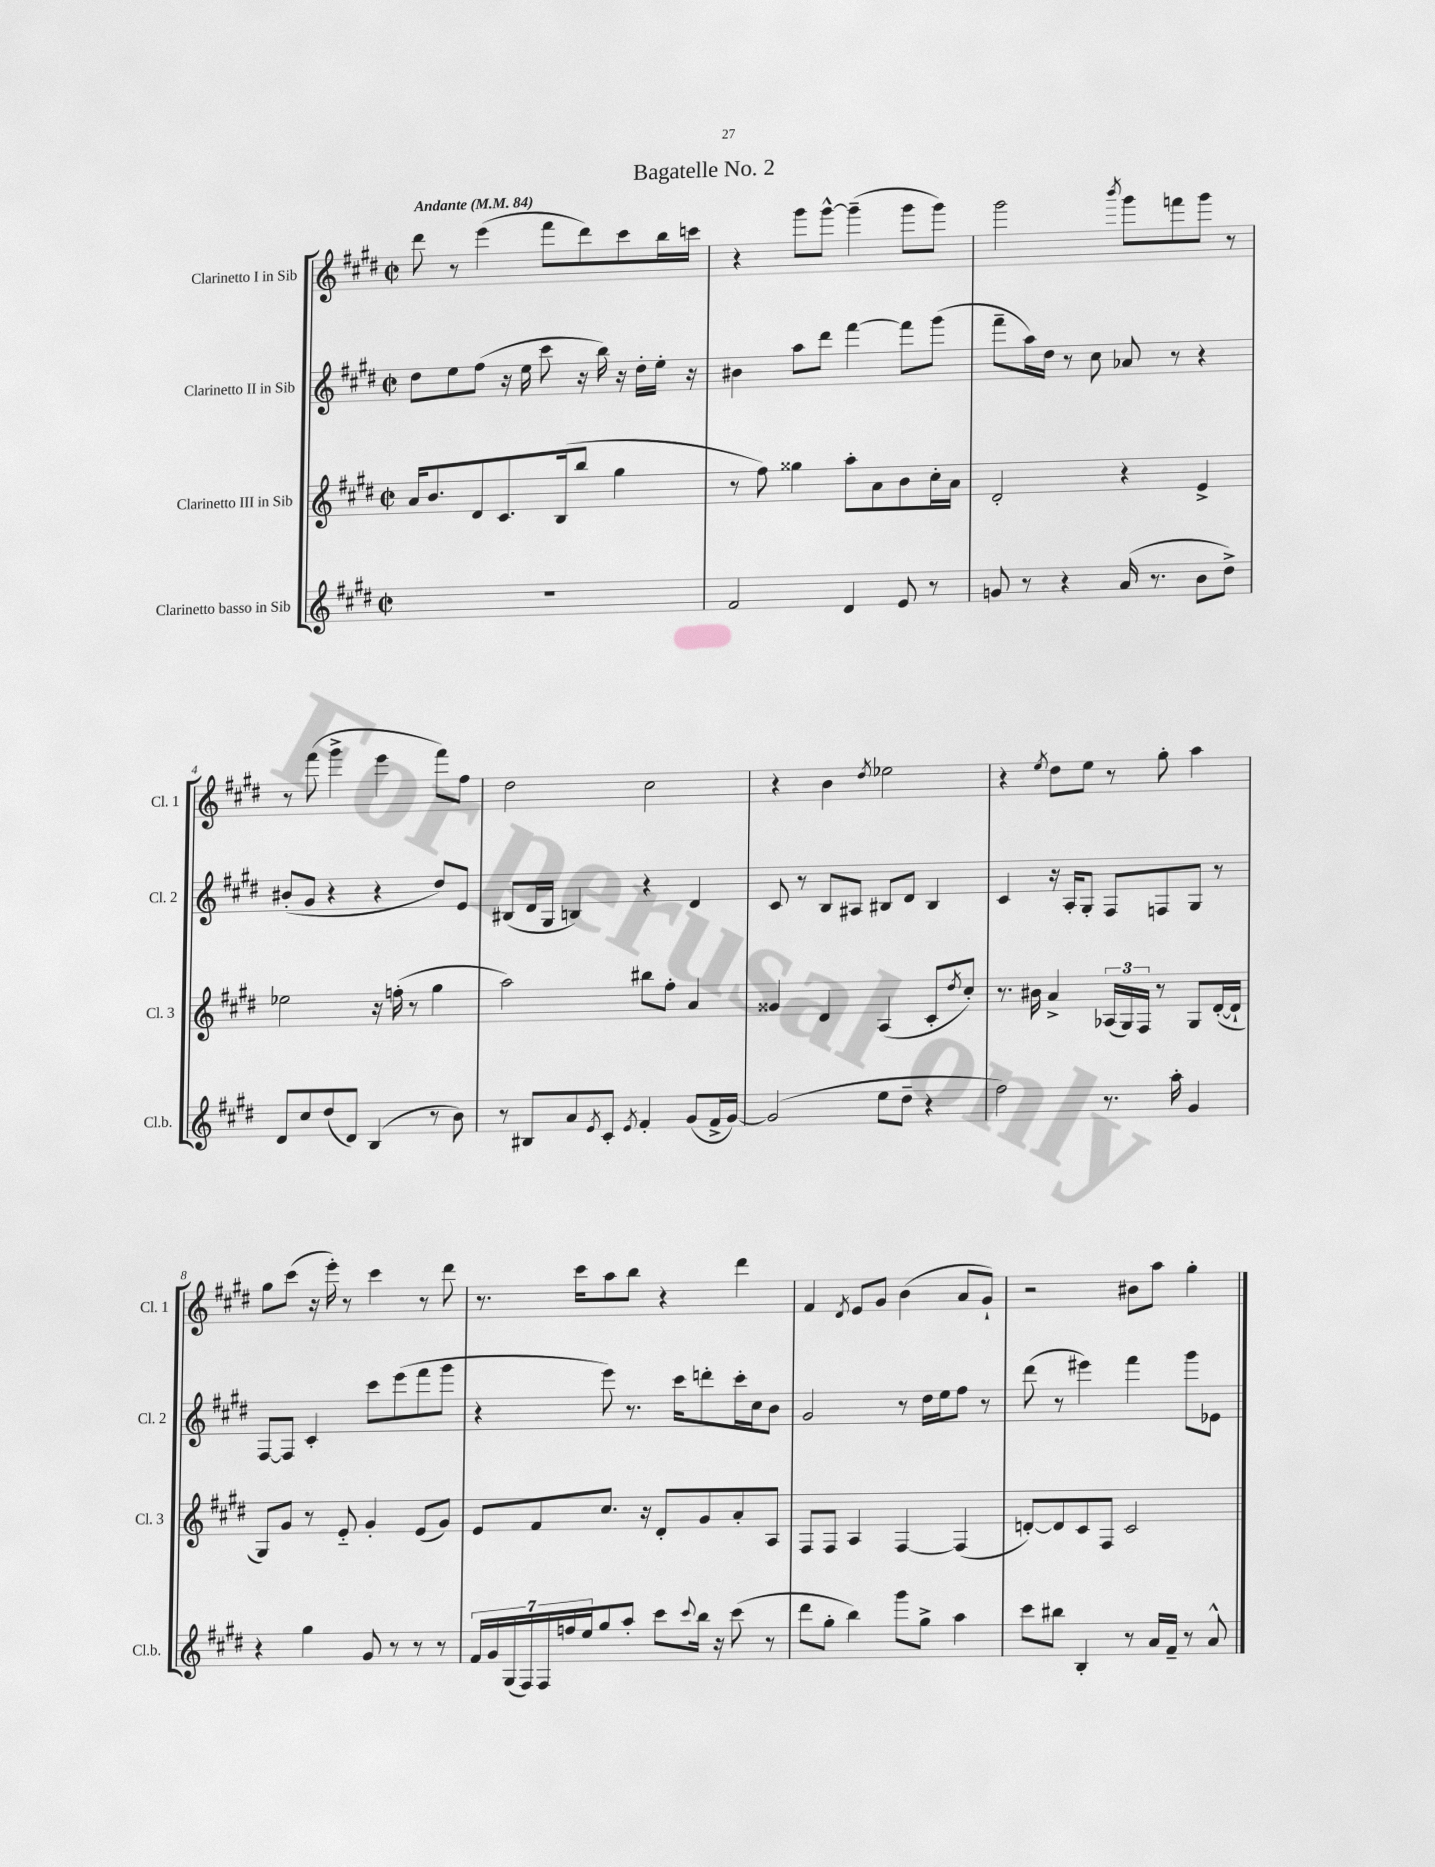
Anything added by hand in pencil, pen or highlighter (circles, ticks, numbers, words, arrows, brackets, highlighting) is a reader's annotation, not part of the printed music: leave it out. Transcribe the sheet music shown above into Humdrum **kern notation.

**kern	**kern	**kern	**kern
*staff4	*staff3	*staff2	*staff1
*clefG2	*clefG2	*clefG2	*clefG2
*k[f#c#g#d#]	*k[f#c#g#d#]	*k[f#c#g#d#]	*k[f#c#g#d#]
*M2/2	*M2/2	*M2/2	*M2/2
*met(c|)	*met(c|)	*met(c|)	*met(c|)
*MM84	*MM84	*MM84	*MM84
1r	16a	8dd#	8ddd#
.	8.b	.	.
.	.	8ee	8r
.	8d#	(8ff#	(4eee
.	8.c#	16r	.
.	.	16ee	.
.	.	8ccc#	8fff#
.	(16B	.	.
.	8bb	16r	8ddd#)
.	.	16bb)	.
.	4gg#	16r	8ccc#
.	.	16dd#'	.
.	.	16ee'	16bb
.	.	16r	16ccc
=	=	=	=
2f#	8r	4b#	4r
.	8ff#)	.	.
.	4gg##	8aa	8ggg#
.	.	8ddd#	[8ggg#^^
4d#	8aa'	[4fff#	(4ggg#~]
.	8a	.	.
8e	8b	8fff#]	8ggg#
8r	16cc#'	(8ggg#	8ggg#)
.	16a	.	.
=	=	=	=
8g	2d#'	8fff#~	2ggg#
8r	.	16aa)	.
.	.	16dd#	.
4r	.	8r	.
.	.	8cc#	.
.	.	.	8qbbb
(16a	4r	8a-	8ggg#
8.r	.	.	.
.	.	8r	8fff
8b	4e^	4r	8ggg#
8dd#^)	.	.	8r
=	=	=	=
8d#	2ee-	(8b#'	8r
8cc#	.	8g#	(8fff#
(8dd#	.	4r	4ggg#^
8d#)	.	.	.
(4B	16r	4r	4eee
.	(16ff'	.	.
.	8r	.	.
8r	4gg#	8dd#)	8fff#)
8b)	.	8e	8ff#
=	=	=	=
8r	2aa)	(8B#	2dd#
8B#	.	16d#	.
.	.	16G#	.
8a	.	4B)	.
8qe	.	.	.
8c#'	.	.	.
8qe	.	.	.
4f#'	8bb#	4r	2cc#
.	8ff#'	.	.
(8g#	4a	4d#	.
16f#^	.	.	.
[16g#)	.	.	.
=	=	=	=
(2g#]	4g##	8c#	4r
.	.	8r	.
.	4d#	8B	4b
.	.	8A#	.
.	.	.	8qdd#
8ee	(4A	8B#	2ee-
8dd#~	.	8d#	.
4r	8c#'	4B#	.
.	8qdd#	.	.
.	8cc#')	.	.
=	=	=	=
2ff#)	8.r	4c#	4r
.	16b#	.	.
.	.	.	8qee
.	4a^	16r	8dd#
.	.	16A'	.
.	.	8G#'	8ee
8.r	(24A-	8F#	8r
.	24G#)	.	.
.	24F#	.	.
.	8r	8F	8gg#'
16aa'	.	.	.
4g#	8G#	8G#	4aa
.	([16d#'	8r	.
.	16d#`]	.	.
=	=	=	=
4r	8G#)	[8F#	8gg#
.	8g#	8F#]	(8ccc#
4gg#	8r	4c#'	16r
.	.	.	16eee')
.	8e'~	.	8r
8g#	4g#'	8ccc#	4ccc#
8r	.	(8eee	.
8r	(8e	8fff#	8r
8r	8g#)	8ggg#	8ddd#
=	=	=	=
28f#	8e	4r	8.r
28g#	.	.	.
(28G#	.	.	.
28F#)	.	.	.
.	8f#	.	.
28F#	.	.	.
28ff	.	.	.
.	.	.	16ccc#
28ee	.	.	.
8gg#	8.cc#	8eee)	8aa
8aa'	.	8.r	8bb
.	16r	.	.
8ccc#	8d#'	.	4r
.	.	16ccc#	.
8qqccc#	.	.	.
16bb	8g#	8ddd'	.
16r	.	.	.
(8ccc#	8a'	16ccc#'	4ddd#
.	.	16cc#	.
8r	8A	8b	.
=	=	=	=
8ddd#	8F#	2g#	4f#
8gg#'	8F#	.	.
.	.	.	8qd#
4bb)	4A	.	8e
.	.	.	8g#
8ggg#	[4F#	8r	(4b
8gg#^	.	16dd#	.
.	.	16ee	.
4aa	(4F#]	8ff#	8a
.	.	8r	8g#`)
=	=	=	=
8ccc#	[8d')	(8ddd#	2r
8bb#	8d]	8r	.
4B'	8c#	4eee#)	.
.	8F#	.	.
8r	2c#	4fff#	8b#
16a	.	.	8aa
16f#~	.	.	.
8r	.	8ggg#	4gg#'
8a^^	.	8e-	.
==	==	==	==
*-	*-	*-	*-
